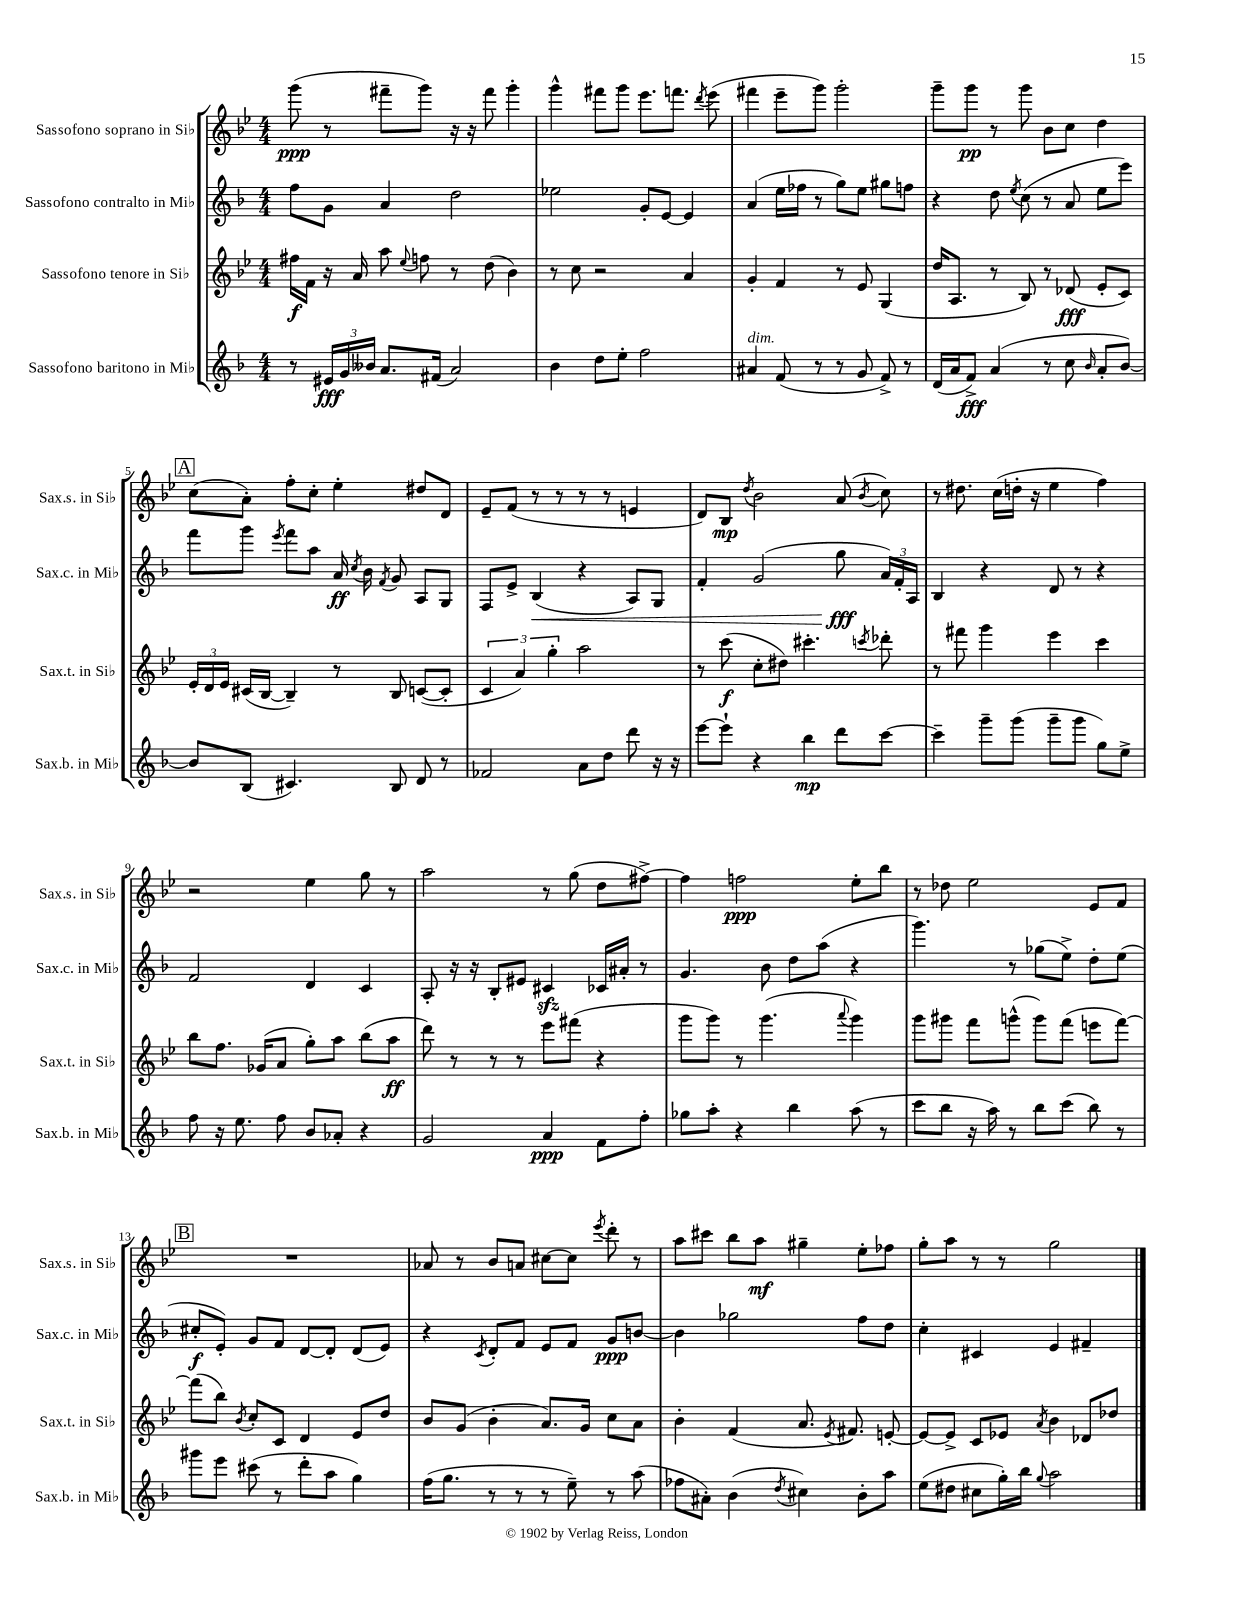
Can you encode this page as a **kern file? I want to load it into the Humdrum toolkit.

**kern	**kern	**kern	**kern
*staff4	*staff3	*staff2	*staff1
*clefG2	*clefG2	*clefG2	*clefG2
*k[b-]	*k[b-e-]	*k[b-]	*k[b-e-]
*M4/4	*M4/4	*M4/4	*M4/4
8r	16ff#\LL	8ff\L	(8ggg\
.	16f\JJ	.	.
24e#/LL	16r	8g\J	8r
24g/	.	.	.
.	16a/	.	.
24b--/JJ	.	.	.
8.a/L	8aa\	4a/	8fff#~\L
.	8qqee-/	.	.
.	8ff\	.	8ggg\J)
(16f#/Jk	.	.	.
2a/)	8r	2dd\	16r
.	.	.	16r
.	(8dd\	.	8fff#\
.	4b-\)	.	4ggg'\
=	=	=	=
4b-\	8r	2ee-\	4ggg^^\
.	8cc\	.	.
8dd\L	2r	.	8fff#\L
8ee'\J	.	.	8ggg\J
2ff\	.	8g'/L	8.eee-\L
.	.	[8e/J	.
.	.	.	8.fff\J
.	4a/	4e/]	.
.	.	.	8qddd/
.	.	.	(8eee-\
=	=	=	=
4a#/	4g'/	(4a/	4fff#\
(8f/	4f/	16ee\LL	8eee-~\L
.	.	16ff-\JJ	.
8r	.	8r	8ggg\J)
8r	8r	8gg\L)	2ggg'\
8g/	8e-/	8ee\J	.
8f^/)	(4G/	8gg#\L	.
8r	.	8ff\J	.
=	=	=	=
(16d/LL	16dd/LK	4r	8ggg~\L
16a/J	8.A/J	.	.
8f^/J)	.	.	8ggg\J
(4a/	8r	8dd\	8r
.	.	8qee/	.
.	8B-/)	(8cc\	8ggg\
8r	8r	8r	8b-\L
8cc\	(8d-/	8a/	8cc\J
16qqb-/	.	.	.
8a'/L	8e-'/L	8ee\L	4dd\
[8b-/J)	8c/J)	8eee\J)	.
=	=	=	=
8b-/]L	24e-'/LL	8fff\L	(8cc\L
.	24d/	.	.
.	24e-/JJ	.	.
(8B-/J	(16c#/LL	8ggg\J	8a'\J)
.	[16B-/JJ	.	.
.	.	8qeee/	.
4.c#/)	4B-~/])	8fff\L	8ff'\L
.	.	8aa\J	8cc'\J
.	8r	16a/	4ee-'\
.	.	8qcc/	.
.	.	16b-\	.
.	.	8qf/	.
8B-/	8B-/	8g/	.
8d/	([8c/L	8A/L	8dd#/L
8r	8c'/]J	8G/J	8d/J
=	=	=	=
2f-/	6c/	8F/L	8e-~/L
.	.	8e^/J	(8f/J
.	6a/)	.	.
.	.	(4B-/	8r
.	6gg'\	.	.
.	.	.	8r
8a\L	2aa\	4r	8r
8dd\J	.	.	8r
8ddd\	.	8A/L)	4e/
16r	.	8G/J	.
16r	.	.	.
=	=	=	=
[8eee\L	8r	4f'/	8d/L)
8eee`\]J	(8ccc\	.	8B-/J
.	.	.	8qdd/
4r	8cc'\L	(2g/	2b-\
.	8dd#\J)	.	.
4bb-\	4.ccc#'\	.	.
8ddd\L	.	8gg\	(8a/
.	8qccc/	.	8qb-/
[8ccc\J	8ddd-'\	24a/LL)	8cc\)
.	.	24f'/	.
.	.	24A/JJ	.
=	=	=	=
4ccc~\]	8r	4B-/	8r
.	8fff#\	.	8.dd#\
8ggg~\L	4ggg\	4r	.
.	.	.	(16cc\LL
(8ggg\J	.	.	16dd'\JJ
.	.	.	16r
8ggg~\L	4eee-\	8d/	4ee-\
8ggg\J	.	8r	.
8gg\L)	4ccc\	4r	4ff\)
8ee^\J	.	.	.
=	=	=	=
8ff\	8bb-\L	2f/	2r
16r	8.ff\J	.	.
8.ee\	.	.	.
.	(16g-/LK	.	.
8ff\	8a/J	.	.
8b-/L	8gg'\L)	4d/	4ee-\
8a-'/J	8aa\J	.	.
4r	(8bb-\L	4c/	8gg\
.	8aa\J	.	8r
=	=	=	=
2g/	8ddd\)	8A'/	2aa\
.	8r	16r	.
.	.	16r	.
.	8r	8B-'/L	.
.	8r	8e#/J	.
4a/	8eee-\L	4c#/	8r
.	(8fff#\J	.	(8gg\
8f\L	4r	16c-/LL	8dd\L
.	.	16a#'/JJ	.
8ff'\J	.	8r	[8ff#^\J)
=	=	=	=
8gg-\L	8ggg\L	4.g/	4ff#\]
8aa'\J	8ggg\J)	.	.
4r	8r	.	2ff\
.	(4.ggg\	8b-\	.
4bb-\	.	8dd\L	.
.	.	(8aa\J	.
.	8qqaaa/	.	.
(8aa\	4ggg\)	4r	8ee-'\L
8r	.	.	8bb-\J
=	=	=	=
8ccc\L	8ggg\L	4.ggg\)	8r
8bb-\J	8ggg#\J	.	8dd-\
16r	8fff\L	.	2ee-\
16aa\)	.	.	.
8r	(8ggg^^\J	8r	.
8bb-\L	8ggg\L)	(8gg-\L	.
(8ccc\J	(8fff\J	8ee^\J)	.
8bb-\)	8eee\L	8dd'\L	8e-/L
8r	[8fff\J)	(8ee\J	8f/J
=	=	=	=
8ggg#\L	(8fff\]L	8cc#'/L	1r
8eee\J	8bb-\J)	8e'/J)	.
.	8qb-/	.	.
(8ccc#\	8cc'/L	8g/L	.
8r	8c/J	8f/J	.
8ddd'\L	4d/	[8d/L	.
8aa\J	.	8d'/]J	.
4gg\)	8e-/L	(8d/L	.
.	8dd/J	8e/J)	.
=	=	=	=
(16ff\LK	8b-/L	4r	8a-/
8.gg\J	.	.	.
.	(8g/J	.	8r
.	.	8qc/	.
8r	4b-'\	8d'/L	8b-/L
8r	.	8f/J	8a/J
8r	8.a/L)	8e/L	[8cc#\L
8ee~\)	.	8f/J	8cc#\]J
.	16g/Jk	.	.
.	.	.	8qeee-/
8r	8cc\L	8g/L	8ddd'\
(8aa\	8a\J	[8b/J	8r
=	=	=	=
8ff-\L	4b-'\	4b\]	8aa\L
8a#'\J)	.	.	8ccc#\J
(4b-\	(4f/	2gg-\	8bb-\L
.	.	.	8aa\J
8qdd/	.	.	.
4cc#\)	8.a/	.	4gg#~\
.	8qe-/	.	.
.	8.f#/)	.	.
8b-'\L	.	8ff\L	8ee-'\L
8aa\J	[8e'/	8dd\J	8ff-\J
=	=	=	=
(8ee\L	8e/_L	4cc'\	8gg'\L
8dd#\J	8e^/]J	.	8aa\J
8cc#\L	8c/L	4c#/	8r
16gg'\L)	8e-/J	.	8r
16bb-\JJ	.	.	.
8qqgg/	8qa/	.	.
2aa\	4b-\	4e/	2gg\
.	8d-/L	4f#~/	.
.	8dd-/J	.	.
==	==	==	==
*-	*-	*-	*-
